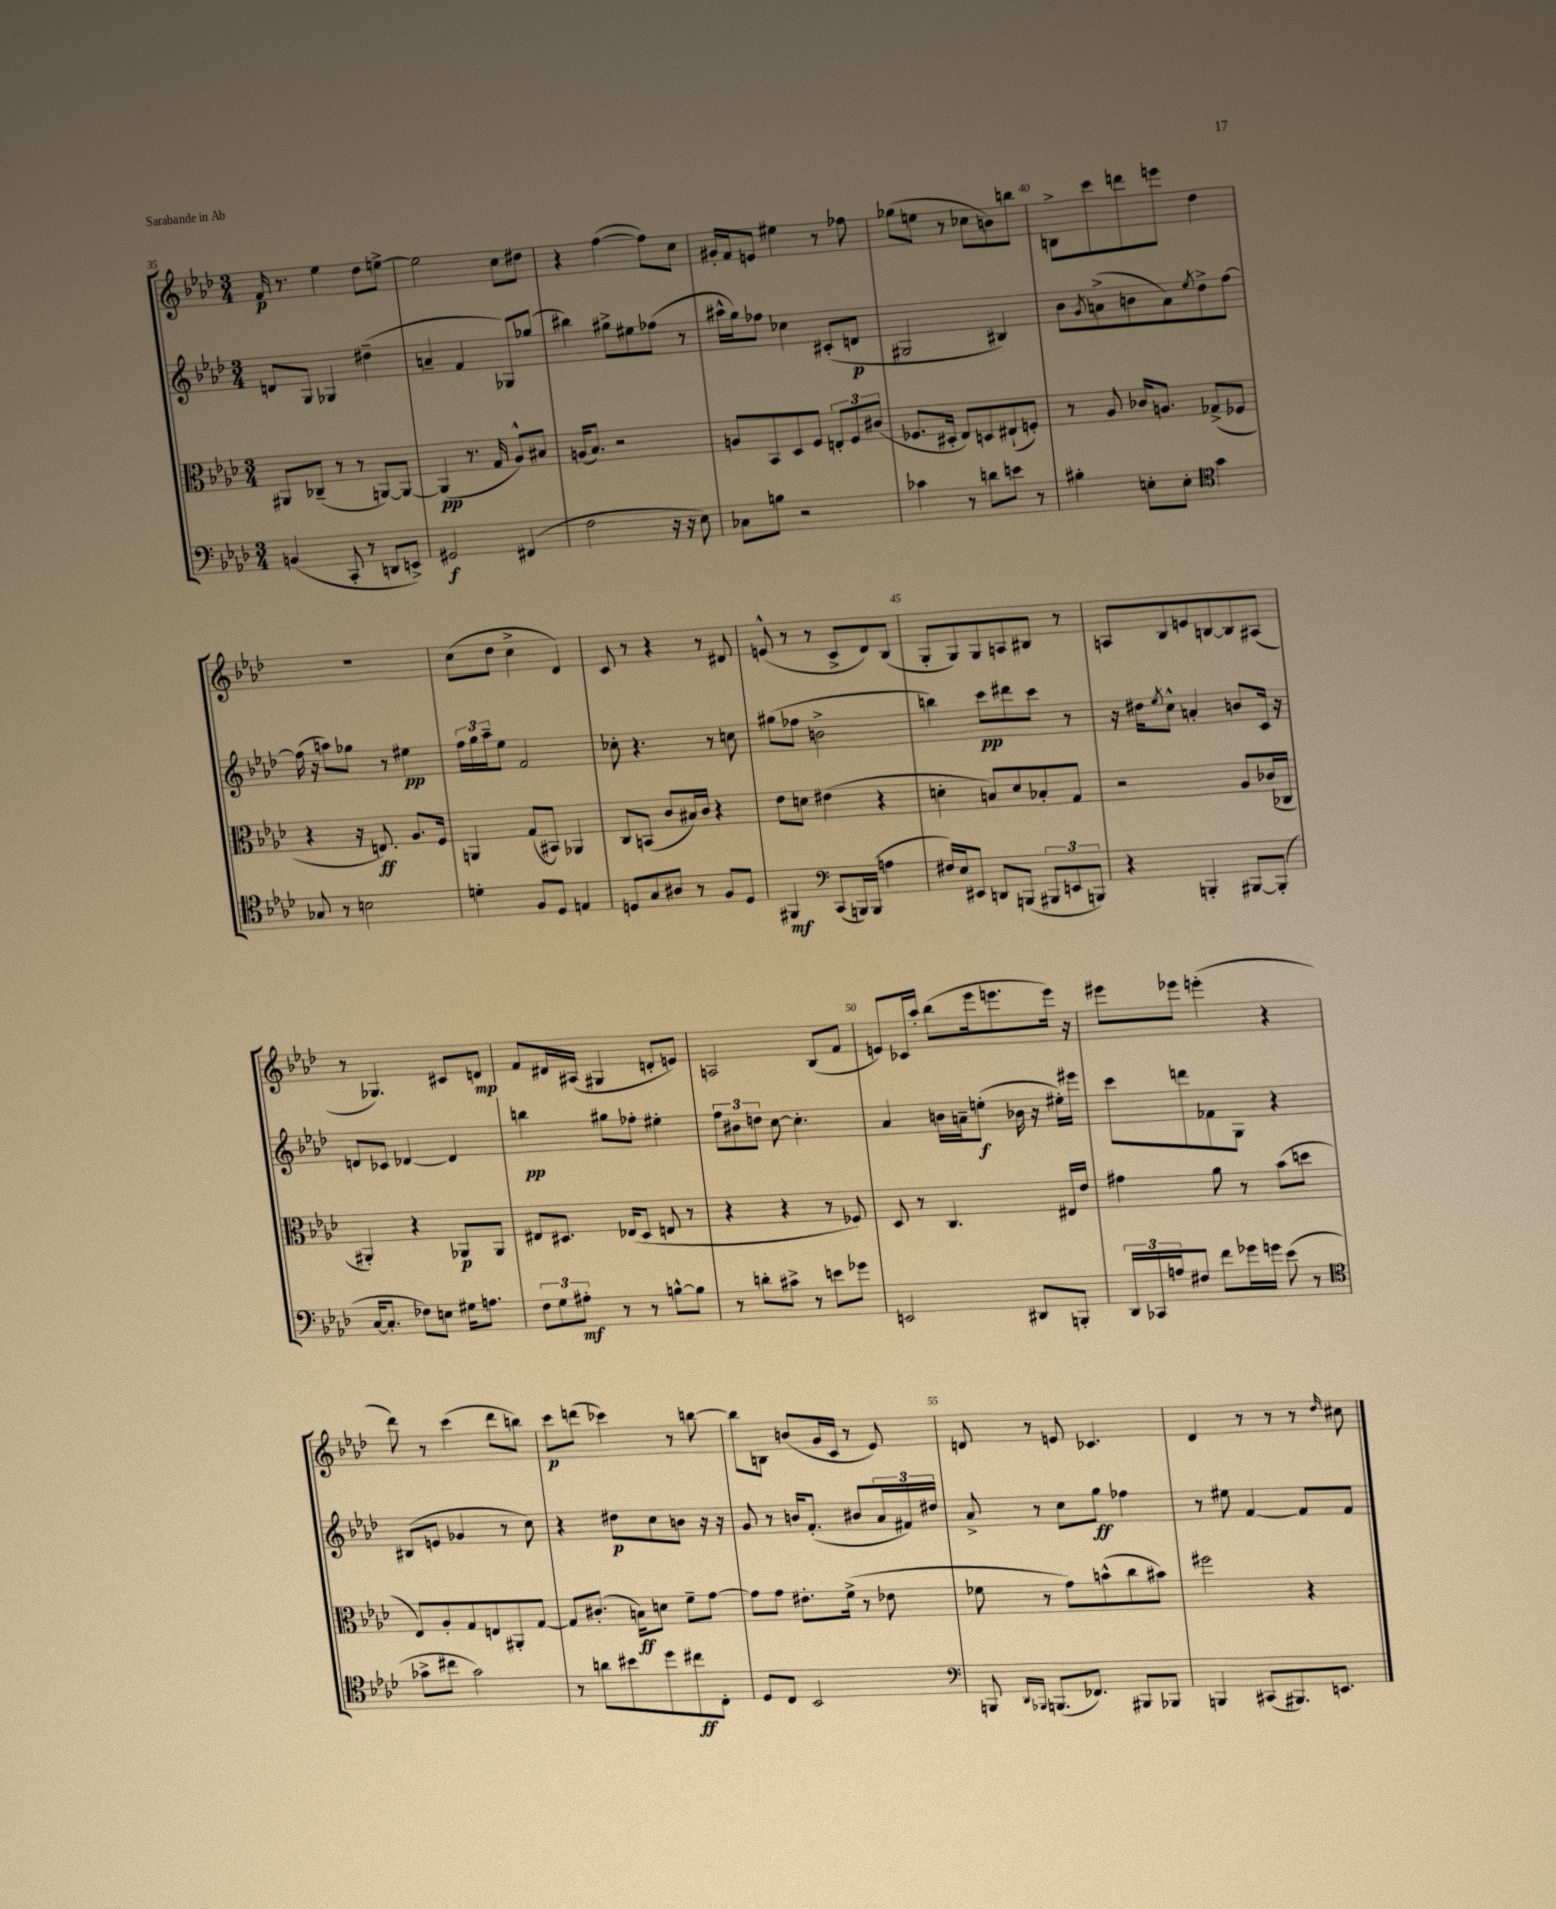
<<
\new StaffGroup <<
\new Staff = "s0" {
    \clef treble \key aes \major \numericTimeSignature \time 3/4
    f'16\p r8. ees''4 des''8 e''8~-> |
    e''2 c''8 dis''8 |
    r4 f''4~( f''8) c''8 |
    gis'16-. f'16 e'8 eis''4 r8 fes''8 |
    ges''8( e''8 r8 ces''8 b'8) b''8 |
    b8-> c'''8 d'''8 e'''8 des''4 |
    R2. |
    c''8( des''8 c''4-> des'4) |
    c'8 r8 r4 r8 dis'8 |
    e'8-^( r8 r8 c'8-> des'8) bes8( |
    g8-. g8) g8 a8 bis8 r8 |
    a8 bes8 e'8 b8~ b8 ais8( |
    r8 ges4.) cis'8 d'8\mp |
    f'8 dis'16 ais16( gis4 d'8-. e'8) |
    a2 bes8( f'8 |
    e'8) ces'16 aes''16-. bes''8( ees'''16 e'''8. e'''16) r16 |
    eis'''8 ees'''8 e'''4-.( r4 |
    des'''8) r8 c'''4( des'''8 b''8) |
    c'''8\p d'''8( ces'''4) r8 b''8~ |
    b''8 b8 b'8( g'16 c'16 r8 ees'8) |
    d'8 r8 e'8 ces'4. |
    des'4 r8 r8 r8 \grace { des''16 } cis''8 \bar "|." |
}
\new Staff = "s1" {
    \clef treble \key aes \major \numericTimeSignature \time 3/4
    d'8 g8 ges4 dis''4--( |
    a'4-- f'4 ges8) ges''8( |
    bis''4) gis''8-> eis''8 fes''8( r8 |
    ais''16-^ g''16) fes''8 ces''4 cis'8-.( d'8\p |
    gis2 bis4) |
    bes'8 \acciaccatura { g'8 } a'8->( b'8 a'8) \acciaccatura { ees''8 } des''8-> f''8~ |
    f''16( r16 a''8) ges''8 r8 eis''4\pp |
    \tuplet 3/2 { f''16 g''16 aes''16-- } ees''8 f'2 |
    ces''8-. r4. r8 c''8 |
    gis''8( fes''8 b'2-> |
    b''4) c'''8\pp dis'''8 c'''8 r8 |
    r16 dis''16 \acciaccatura { ees''8 } c''8-^ a'4-. b'8 c'16 r16 |
    d'8 ces'8 des'4~ des'4 |
    b''4\pp gis''8 fes''8-. eis''4-. |
    \tuplet 3/2 { f''8 bis'8 d''8 } c''8~ c''4.-. |
    aes'4 b'16 a'16-- e''8-.\f( bes'16 r16 eis''16-.) eis'''16 |
    c'''8 d'''8 fes'8 g8 r4 |
    bis8( e'8 ges'4 r8 c''8) |
    r4 dis''8\p c''8 b'8 r16 r16 |
    g'8 r8 b'16 f'8.-.( bis'8 \tuplet 3/2 { aes'16 fis'16) dis''16 } |
    aes'8-> r8 c''8 g''8\ff fes''4 |
    r8 eis''8 f'4~ f'8 f'8 \bar "|." |
}
\new Staff = "s2" {
    \clef alto \key aes \major \numericTimeSignature \time 3/4
    ais,8 ces8--( r8 r8 a,8~) a,8~ |
    a,4\pp( r8. g16 aes8-^) bis8 |
    a16( bes8.) r2 |
    a8 bes,8 des8 f8 \tuplet 3/2 { e8-. f8 cis'8( } |
    fes8. dis16-. ees8) d8 eis8-!( f8-.) |
    r8 aes8 ces'16 a8. ges8->( fes8 |
    r4 r16 e8.\ff) aes8. f16 |
    a,4 g8( bis,8) aes,4 |
    c8 b,8( c'8 bis16) c'16 r4 |
    ees'8 d'8 eis'4( r4 |
    d'4-. b8) d'8 bes8-. g8 |
    r2 aes8 ces'16( ces16 |
    ais,4-.) r4 aes,8\p aes,8 |
    eis8 dis8. ees16( dis8 e8 r8 |
    r4 r4 r8 fes8) |
    des8 r8 c4. eis16 ees'16 |
    gis'4 aes'8 r8 bes'8( d''8 |
    ees8) aes8-. g8 e8 ais,8-. g8~ |
    g8 cis'8.-.( b16\ff) d'8 f'8-- g'8~ |
    g'8 g'8 eis'8.-. f'16->( r8 ees'8 |
    fes'8 r8 g'8) b'8-^( c''8 bis'8) |
    fis''2 r4 \bar "|." |
}
\new Staff = "s3" {
    \clef bass \key aes \major \numericTimeSignature \time 3/4
    b,4( c,8-. r8 d,8 e,8->) |
    gis,2\f fis,4( |
    f2 r16 r16 ees8) |
    ces8 b8 r2 |
    ces'4 r8 d'8 e'8 r8 |
    bis4-. e8-. e8-. \clef tenor g'4 |
    ges8 r8 b2 |
    d'4-. f8 des8 e4 |
    d8 g8 ais8 r8 f8 d8 |
    fis,4\mf \clef bass c,8( b,,16) b,,16( a4 |
    fis16) ees16 eis,8 d,8 b,,8( \tuplet 3/2 { bis,,8 e,8 b,,8) } |
    r4 b,,4-. bis,,8~ bis,,8-.( |
    c16~ c8.-. fes8) e8 gis16 a8. |
    \tuplet 3/2 { f8 g8 ais8-.\mf } r8 r8 b8~-^ b8 |
    r8 d'8-. cis'8-> r8 e'8 ges'8 |
    e,2 dis,8 b,,8-. |
    \tuplet 3/2 { des,16 ces,16 a16 } fis8 f'8 ges'16 g'16 ees'8( r8 |
    \clef tenor ges'8-> cis''8 ges'2) |
    r8 a'8 bis'8 des''8 cis''8\ff c8-. |
    des8 c8 bes,2 |
    \clef bass b,,8 \grace { des,16 bes,,16 } b,,8.( fes,8.) bis,,8 bes,,8 |
    b,,4 cis,8( bis,,8.) e,8. \bar "|." |
}
>>
>>
\layout { \context { \Score currentBarNumber = #35 \override BarNumber.break-visibility = ##(#f #t #t) barNumberVisibility = #(every-nth-bar-number-visible 5) } }
